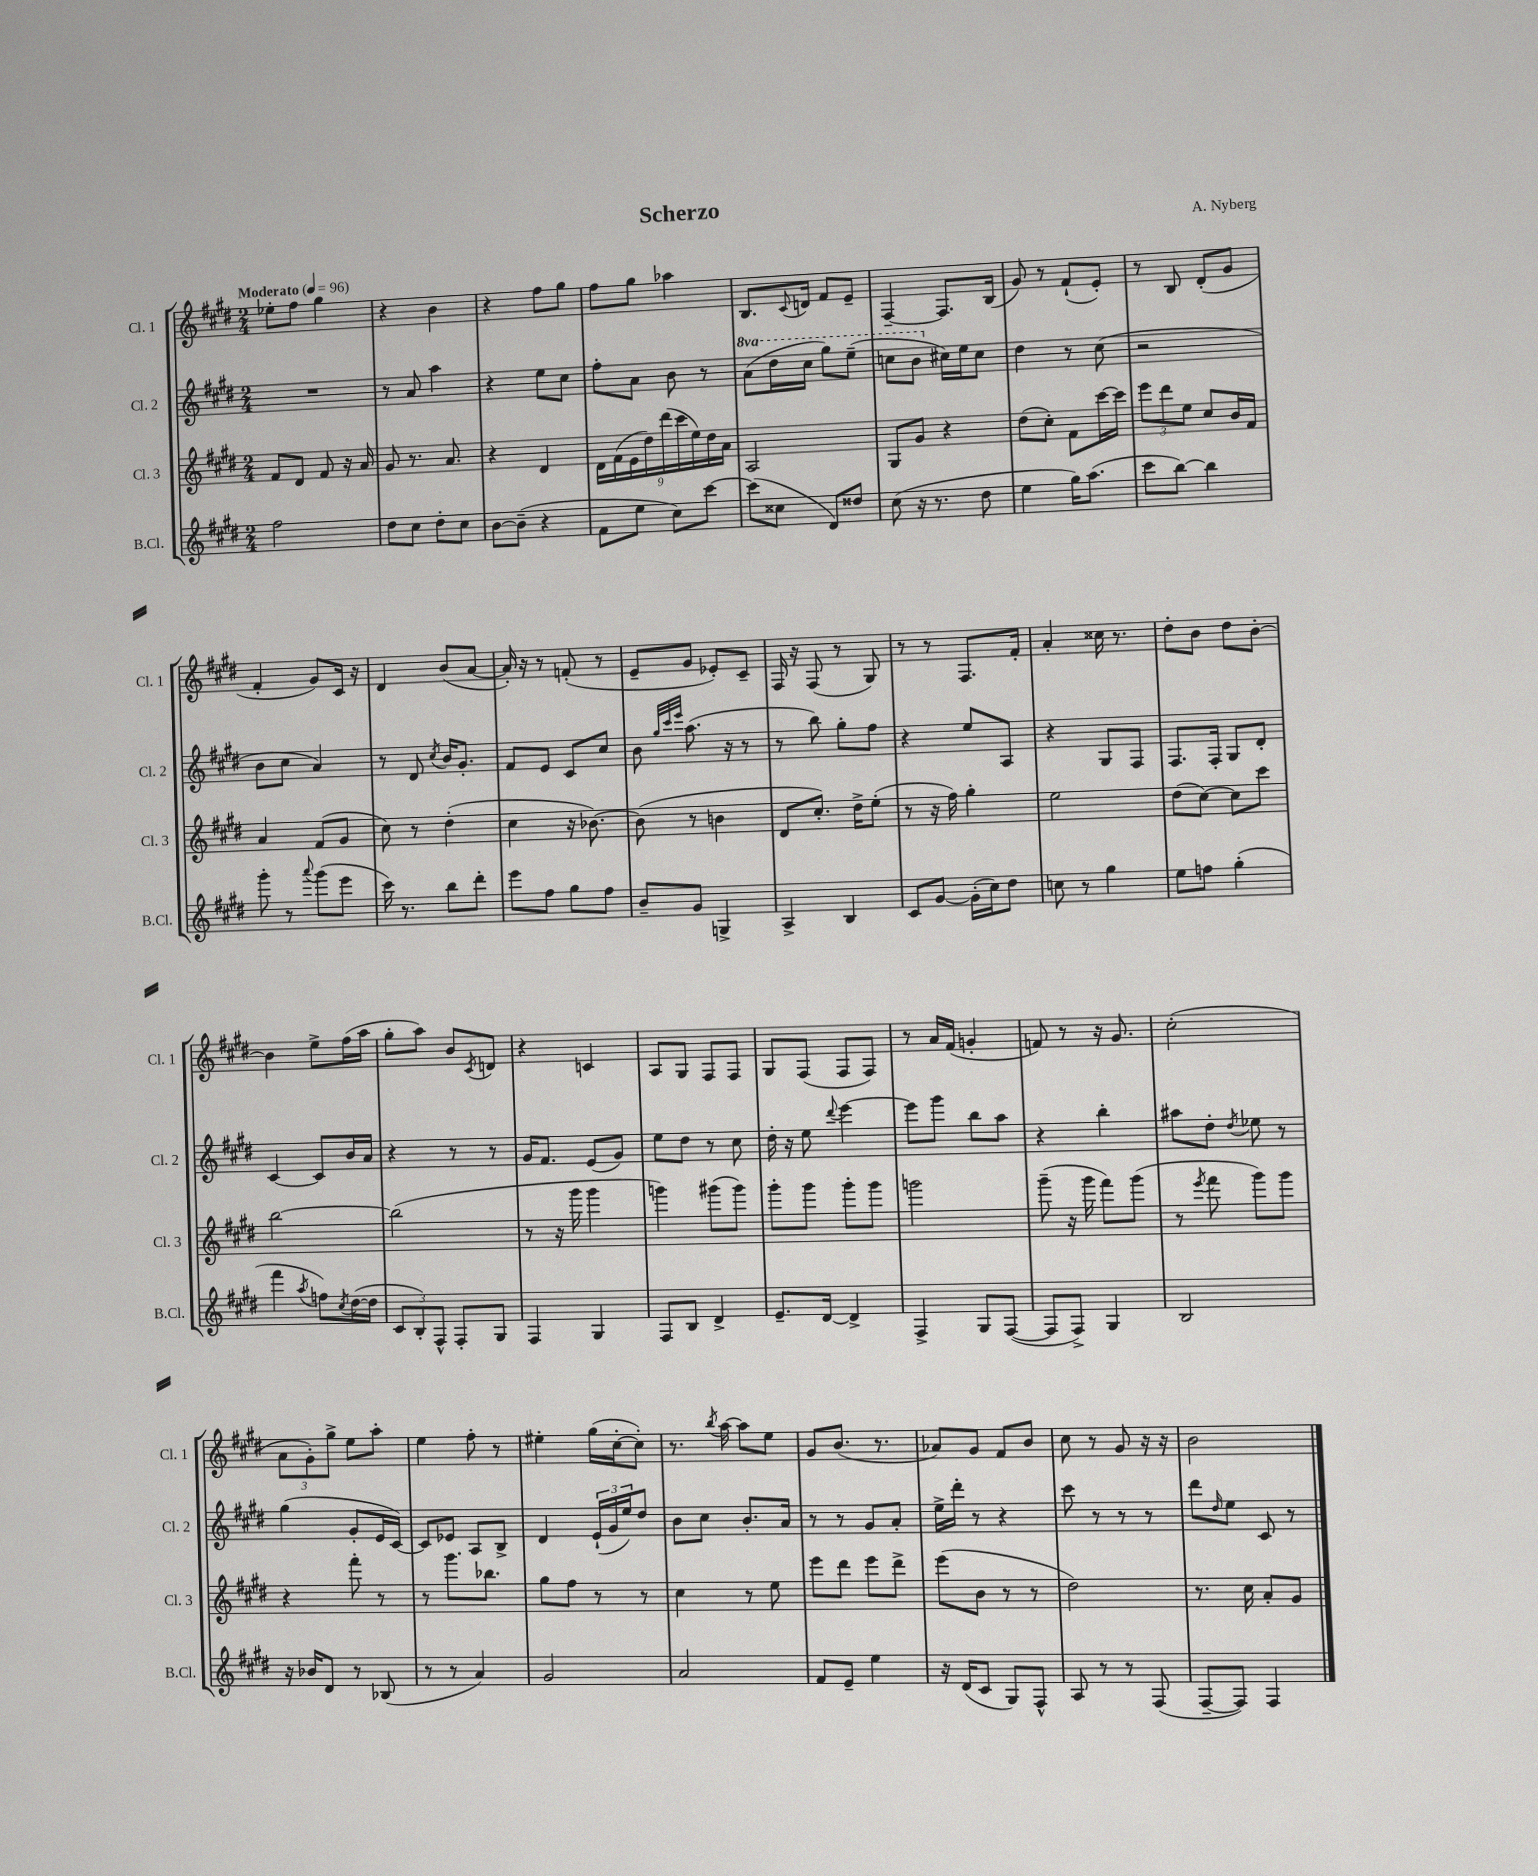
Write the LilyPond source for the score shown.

\header { title = "Scherzo" composer = "A. Nyberg" }
<<
\new StaffGroup <<
\new Staff = "s0" \with { instrumentName = "Cl. 1" shortInstrumentName = "Cl. 1" } {
    \clef treble \key e \major \numericTimeSignature \time 2/4 \tempo "Moderato" 4 = 96
    ees''8-. fis''8 gis''4 |
    r4 b'4 |
    r4 fis''8 gis''8 |
    fis''8 gis''8 aes''4 |
    b8. \appoggiatura { cis'8 } d'16 fis'8 e'8-- |
    fis4~-- fis8. b16( |
    gis'8) r8 fis'8-!( e'8-.) |
    r8 b8 dis'8-.( gis'8 |
    fis'4-. gis'8) cis'16 r16 |
    dis'4 b'8( a'8~ |
    a'16-.) r16 r8 f'8-.( r8 |
    e'8-- gis'8 ees'8-.) cis'8-- |
    fis16 r16 fis8( r8 gis8) |
    r8 r8 fis8. fis'16-. |
    a'4-. cisis''16 r8. |
    dis''8-. b'8 dis''8 b'8~-. |
    b'4 e''8-> fis''16( a''16 |
    gis''8-. a''8) b'8 \acciaccatura { cis'8 } d'8 |
    r4 c'4 |
    a8 gis8 fis8 fis8 |
    gis8 fis8( fis8 fis8) |
    r8 a'16 fis'16( g'4-. |
    f'8) r8 r16 gis'8. |
    cis''2-.( |
    \tuplet 3/2 { a'8 gis'8-.) gis''8-> } e''8 a''8-. |
    e''4 fis''8-. r8 |
    eis''4-. gis''16( cis''16~-. cis''8-.) |
    r8. \acciaccatura { b''8 } a''16~ a''8 e''8 |
    gis'8 b'8.( r8. |
    aes'8) gis'8 fis'8 b'8 |
    cis''8 r8 gis'8 r16 r16 |
    b'2 \bar "|." |
}
\new Staff = "s1" \with { instrumentName = "Cl. 2" shortInstrumentName = "Cl. 2" } {
    \clef treble \key e \major \numericTimeSignature \time 2/4 \set Staff.ottavationMarkups = #ottavation-simple-ordinals
    R2 |
    r8 a'8 a''4 |
    r4 e''8 cis''8 |
    fis''8-. a'8 b'8 r8 |
    \ottava #1 a''8( dis'''16 cis'''16 gis'''8) e'''8--( |
    c'''8 b''8 \ottava #0 cis''!16) e''16 cis''8 |
    dis''4 r8 cis''8( |
    r2 |
    b'8 cis''8 a'4) |
    r8 dis'8 \acciaccatura { cis''8 } b'16 gis'8.-. |
    fis'8 e'8 cis'8 cis''8 |
    b'8 \grace { gis''32 cis'''32 e'''32 } a''8.( r16 r8 |
    r8 b''8) gis''8-. fis''8 |
    r4 e''8 a8 |
    r4 gis8 fis8 |
    fis8. fis16-. gis8 dis'8-. |
    cis'4~ cis'8 b'16 a'16 |
    r4 r8 r8 |
    gis'16 fis'8. e'8( gis'8) |
    e''8 dis''8 r8 cis''8 |
    dis''16-. r16 e''8 \appoggiatura { dis'''8 } e'''4~ |
    e'''8 gis'''8 b''8 a''8 |
    r4 b''4-. |
    ais''8 dis''8-. \acciaccatura { dis''8 } ees''8 r8 |
    gis''4( gis'8-. e'16 cis'16~) |
    cis'8 ees'8 a8 b8-> |
    dis'4 \tuplet 3/2 { e'16-!( gis'16 e''16) } dis''8 |
    b'8 cis''8 b'8.-. a'16 |
    r8 r8 gis'8 a'8-. |
    e''16-> dis'''16-. r8 r4 |
    cis'''8 r8 r8 r8 |
    dis'''8 \grace { dis''16 } e''8 cis'8 r8 \bar "|." |
}
\new Staff = "s2" \with { instrumentName = "Cl. 3" shortInstrumentName = "Cl. 3" } {
    \clef treble \key e \major \numericTimeSignature \time 2/4
    fis'8 dis'8 fis'8 r16 a'16 |
    gis'8 r8. a'8. |
    r4 dis'4 |
    \tuplet 9/8 { dis'16 fis'16( e'16 dis''16) dis'''16( cis'''16 e''16) dis''16 a'16 } |
    a2 |
    gis8 gis'8 r4 |
    dis''8( cis''8-.) fis'8 cis'''16~ cis'''16 |
    \tuplet 3/2 { e'''8 dis'''8 e''8 } cis''8 b'16 fis'16 |
    a'4 fis'8( gis'8 |
    cis''8) r8 dis''4-.( |
    cis''4 r16 bes'8.~) |
    bes'8( r8 b'4 |
    dis'8 cis''8.-.) dis''16-> e''8-.( |
    r8 r16 fis''16) gis''4-. |
    e''2 |
    dis''8( cis''8~) cis''8 cis'''8 |
    b''2~ |
    b''2( |
    r8 r16 gis'''16 gis'''4 |
    g'''4) gis'''8( gis'''8) |
    gis'''8-. gis'''8 gis'''8-. gis'''8 |
    g'''2 |
    gis'''8--( r16 gis'''16 fis'''8) gis'''8( |
    r8 \acciaccatura { e'''8 } fis'''8 gis'''8) gis'''8 |
    r4 fis'''8-. r8 |
    r8 gis'''8. bes''8. |
    gis''8 fis''8 r8 r8 |
    cis''4 r8 e''8 |
    e'''8 dis'''8 e'''8 dis'''8-> |
    e'''8( b'8 r8 r8 |
    dis''2) |
    r8. cis''16 a'8-. gis'8 \bar "|." |
}
\new Staff = "s3" \with { instrumentName = "B.Cl." shortInstrumentName = "B.Cl." } {
    \clef treble \key e \major \numericTimeSignature \time 2/4
    fis''2 |
    dis''8 cis''8 dis''8-. cis''8 |
    b'8~ b'8--( r4 |
    fis'8 e''8 cis''8) cis'''8~ |
    cis'''8( cisis''8 dis'8) disis''8 |
    cis''8( r16 r8. dis''8 |
    e''4 gis''16) a''8.( |
    cis'''8 b''8~) b''4 |
    gis'''8-. r8 \appoggiatura { a'''8 } gis'''8( e'''8 |
    cis'''16) r8. b''8 dis'''8-. |
    e'''8 fis''8 gis''8 fis''8 |
    b'8-- gis'8 g4-> |
    a4-> b4 |
    cis'8 gis'8~ gis'16-.( cis''16) dis''8 |
    c''8 r8 gis''4 |
    e''8 f''8 gis''4-.( |
    fis'''4 \acciaccatura { a''8 } f''8) \acciaccatura { cis''8 } dis''16~( dis''16 |
    \tuplet 3/2 { cis'8 b8-.) fis8-^ } fis8-. gis8 |
    fis4 gis4 |
    fis8 b8 dis'4-> |
    e'8.-- dis'16~ dis'4-> |
    fis4-> gis8 fis8~( |
    fis8 fis8->) gis4 |
    b2 |
    r16 bes'16 dis'8 r8 bes8( |
    r8 r8 a'4) |
    gis'2 |
    a'2 |
    fis'8 e'8-- e''4 |
    r16 dis'16( cis'8 gis8) fis8-^ |
    a8 r8 r8 fis8( |
    fis8~-- fis8) fis4 \bar "|." |
}
>>
>>
\layout { \context { \Score \remove "Bar_number_engraver" } }
